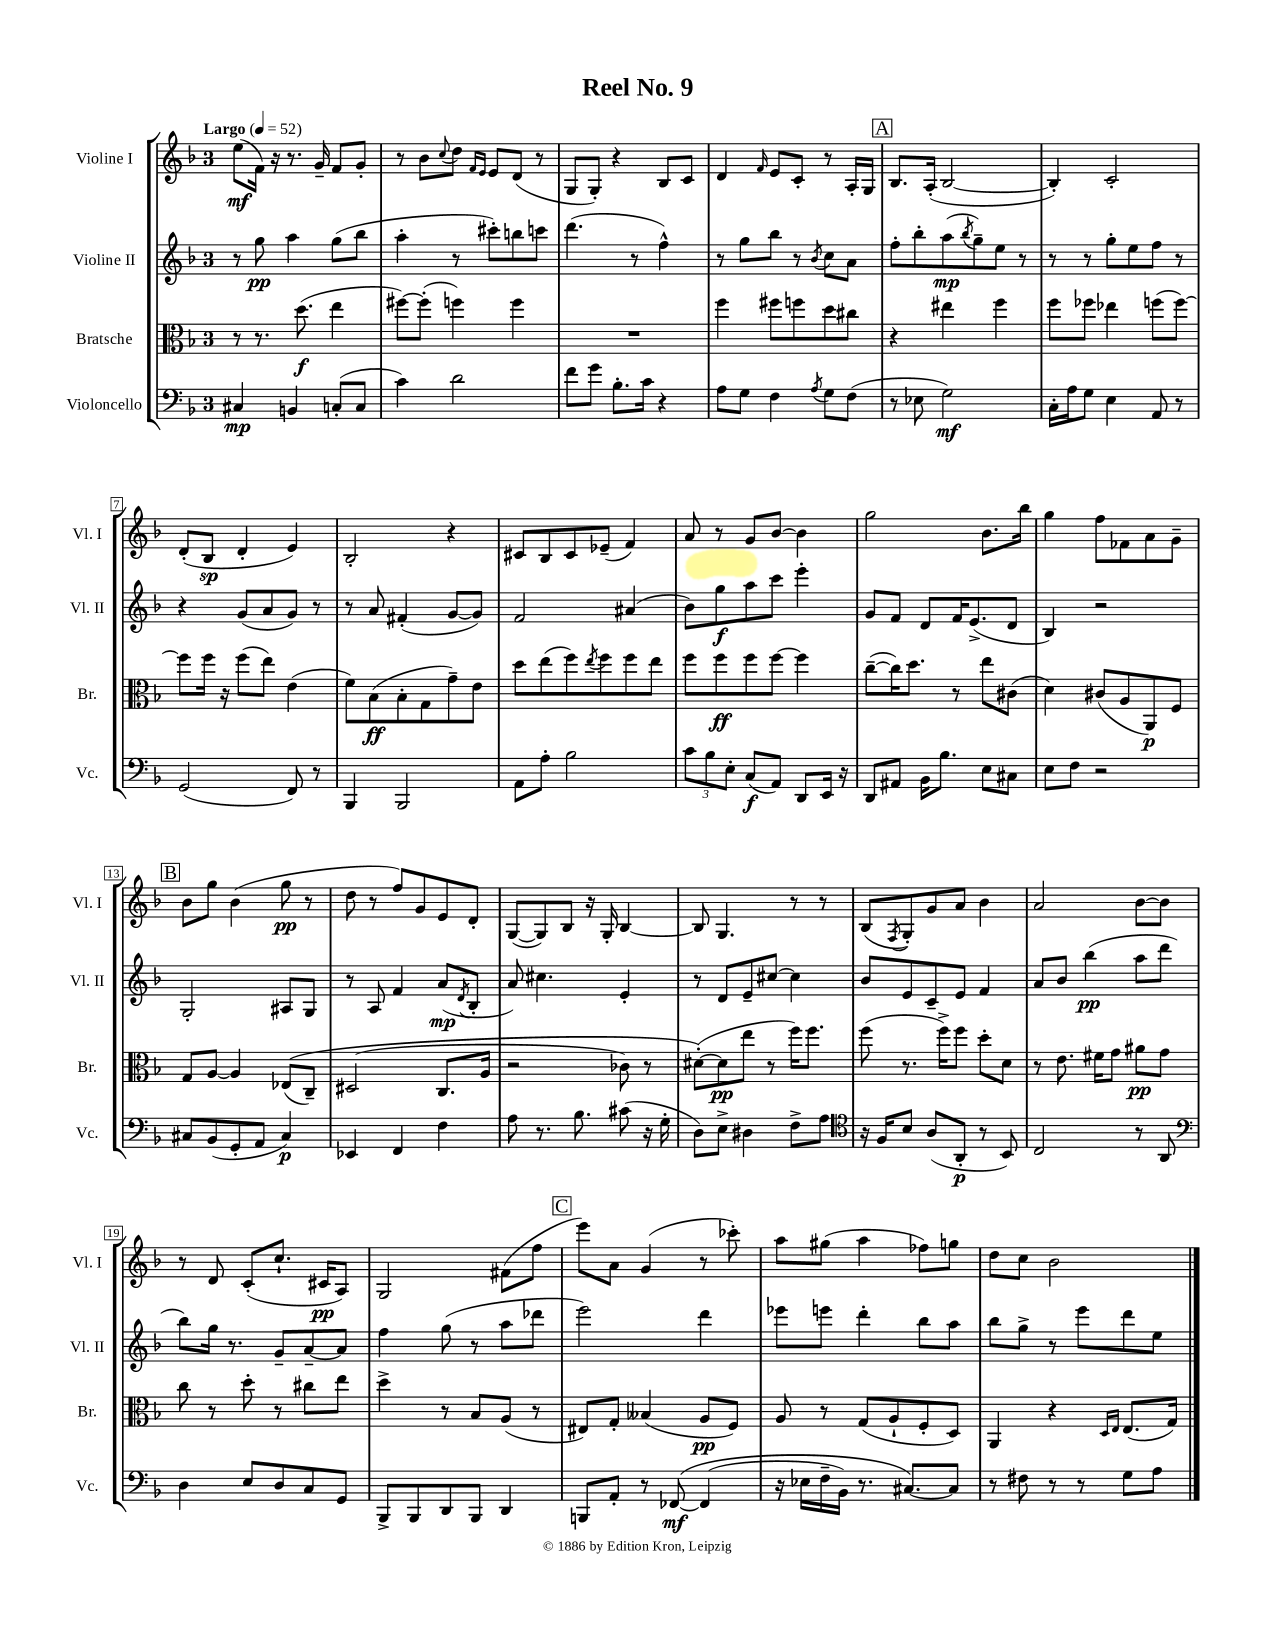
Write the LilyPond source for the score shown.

\header { title = "Reel No. 9" }
<<
\new StaffGroup <<
\new Staff = "s0" \with { instrumentName = "Violine I" shortInstrumentName = "Vl. I" } {
    \clef treble \key f \major \once \override Staff.TimeSignature.style = #'single-digit \time 3/4 \tempo "Largo" 4 = 52
    e''8\mf( f'16) r16 r8. g'16-- f'8 g'8-. |
    r8 bes'8 \appoggiatura { c''8 } d''8 \grace { f'16 e'16 } e'8 d'8( r8 |
    g8 g8-.) r4 bes8 c'8 |
    d'4 \grace { f'16 } e'8 c'8-. r8 a16-. g16 |
    \mark \markup { \box "A" } bes8. a16-.( bes2~ |
    bes4-.) c'2-. |
    d'8-.( bes8\sp d'4-. e'4) |
    bes2-. r4 |
    cis'8 bes8 cis'8 ees'8--( f'4) |
    a'8 r8 g'8 bes'8~ bes'4 |
    g''2 bes'8. bes''16 |
    g''4 f''8 fes'8 a'8 g'8-- |
    \mark \markup { \box "B" } bes'8 g''8 bes'4( g''8\pp r8 |
    d''8 r8 f''8) g'8 e'8 d'8-. |
    g8~( g8) bes8 r16 g16-. bes4~ |
    bes8 g4. r8 r8 |
    bes8( \acciaccatura { f8 } g8-.) g'8 a'8 bes'4 |
    a'2 bes'8~ bes'8 |
    r8 d'8 c'8-.( c''8.-! cis'16\pp a8) |
    g2 fis'8( f''8 |
    \mark \markup { \box "C" } e'''8) a'8 g'4( r8 ces'''8-.) |
    a''8 gis''8( a''4 fes''8) g''8 |
    d''8 c''8 bes'2 \bar "|." |
}
\new Staff = "s1" \with { instrumentName = "Violine II" shortInstrumentName = "Vl. II" } {
    \clef treble \key f \major \once \override Staff.TimeSignature.style = #'single-digit \time 3/4
    r8 g''8\pp a''4 g''8( bes''8 |
    a''4-. r8 cis'''8-.) b''8 c'''8 |
    d'''4.( r8 f''4-^) |
    r8 g''8 bes''8 r8 \acciaccatura { bes'8 } c''8 a'8 |
    \mark \markup { \box "A" } f''8-. bes''8-. a''8\mp( \acciaccatura { bes''8 } g''8--) e''8 r8 |
    r8 r8 g''8-. e''8 f''8 r8 |
    r4 g'8( a'8 g'8) r8 |
    r8 a'8 fis'4-.( g'8~ g'8) |
    f'2 ais'4( |
    bes'8) g''8\f a''8 c'''8 e'''4-. |
    g'8 f'8 d'8 f'16 e'8.->( d'8 |
    bes4) r2 |
    \mark \markup { \box "B" } g2-. ais8 g8 |
    r8 a8 f'4 a'8\mp( \acciaccatura { d'8 } bes8-. |
    a'8) cis''4. e'4-. |
    r8 d'8 e'8-- cis''8~ cis''4 |
    bes'8 e'8 c'8-- e'8 f'4 |
    a'8 bes'8 bes''4\pp( a''8 d'''8 |
    bes''8) g''16 r8. g'8-- a'8~-- a'8 |
    f''4 g''8( r8 a''8 des'''8 |
    \mark \markup { \box "C" } e'''2) d'''4 |
    ees'''8 e'''8 d'''4-. bes''8 a''8 |
    bes''8 g''8-> r8 e'''8 d'''8 e''8 \bar "|." |
}
\new Staff = "s2" \with { instrumentName = "Bratsche" shortInstrumentName = "Br." } {
    \clef alto \key f \major \once \override Staff.TimeSignature.style = #'single-digit \time 3/4
    r8 r8. d''8.\f( e''4 |
    fis''8~) fis''8-.( f''4) f''4 |
    R2. |
    f''4 fis''8 f''8 d''8 cis''8 |
    \mark \markup { \box "A" } r4 eis''4 f''4 |
    f''8 fes''8 ees''4 f''8( f''8~) |
    f''8 f''16 r16 f''8( e''8) e'4( |
    f'8) bes8\ff( bes8-. g8 g'8--) e'8 |
    d''8 e''8( f''8) \acciaccatura { e''8 } f''8 f''8 e''8 |
    f''8 f''8\ff f''8 f''8~ f''4 |
    c''8~--( c''16) d''8. r8 e''8 cis'8( |
    d'4) cis'8( a8 a,8\p) f8 |
    \mark \markup { \box "B" } g8 a8~ a4 ees8(\( c8--) |
    dis2( c8. a16 |
    r2 ces'8) r8 |
    dis'8~-.(\) dis'8\pp e''8 r8 f''16) f''8. |
    f''8( r8. f''16->) f''8 d''8-. d'8 |
    r8 e'8. fis'16 g'8 ais'8\pp g'8 |
    c''8 r8 d''8-. r8 cis''8 e''8 |
    d''4-> r8 bes8 a8( r8 |
    \mark \markup { \box "C" } eis8) g8-. beses4( a8\pp f8) |
    a8 r8 g8( a8-! f8-. d8) |
    a,4 r4 \grace { d16 e16 } e8.( g16) \bar "|." |
}
\new Staff = "s3" \with { instrumentName = "Violoncello" shortInstrumentName = "Vc." } {
    \clef bass \key f \major \once \override Staff.TimeSignature.style = #'single-digit \time 3/4
    cis4\mp b,4 c8-.( c8 |
    c'4) d'2 |
    f'8 g'8 bes8.-. c'16 r4 |
    a8 g8 f4 \acciaccatura { a8 } g8 f8( |
    \mark \markup { \box "A" } r8 ees8 g2\mf) |
    c16-. a16 g8 e4 a,8 r8 |
    g,2( f,8) r8 |
    bes,,4 bes,,2 |
    a,8 a8-. bes2 |
    \tuplet 3/2 { c'8 bes8 e8-. } c8\f( a,8) d,8 e,16 r16 |
    d,8 ais,8 bes,16 bes8. e8 cis8 |
    e8 f8 r2 |
    \mark \markup { \box "B" } cis8 bes,8( g,8-. a,8 cis4\p) |
    ees,4 f,4 f4 |
    a8 r8. bes8. cis'8( r16 g16-. |
    d8) e8-> dis4 f8-> a8 |
    \clef tenor r16 f16 bes8 a8( a,8-.\p r8 bes,8) |
    c2 r8 a,8 |
    \clef bass d4 e8 d8 c8 g,8 |
    bes,,8-> bes,,8 d,8 bes,,8 d,4 |
    \mark \markup { \box "C" } b,,8 a,8-. r8 fes,8~\mf\( fes,4( |
    r16 ees16 f16-- bes,16) r8. cis8.~\) cis8 |
    r8 fis8 r8 r8 g8 a8 \bar "|." |
}
>>
>>
\layout { \context { \Score \override BarNumber.stencil = #(make-stencil-boxer 0.1 0.3 ly:text-interface::print) } }
